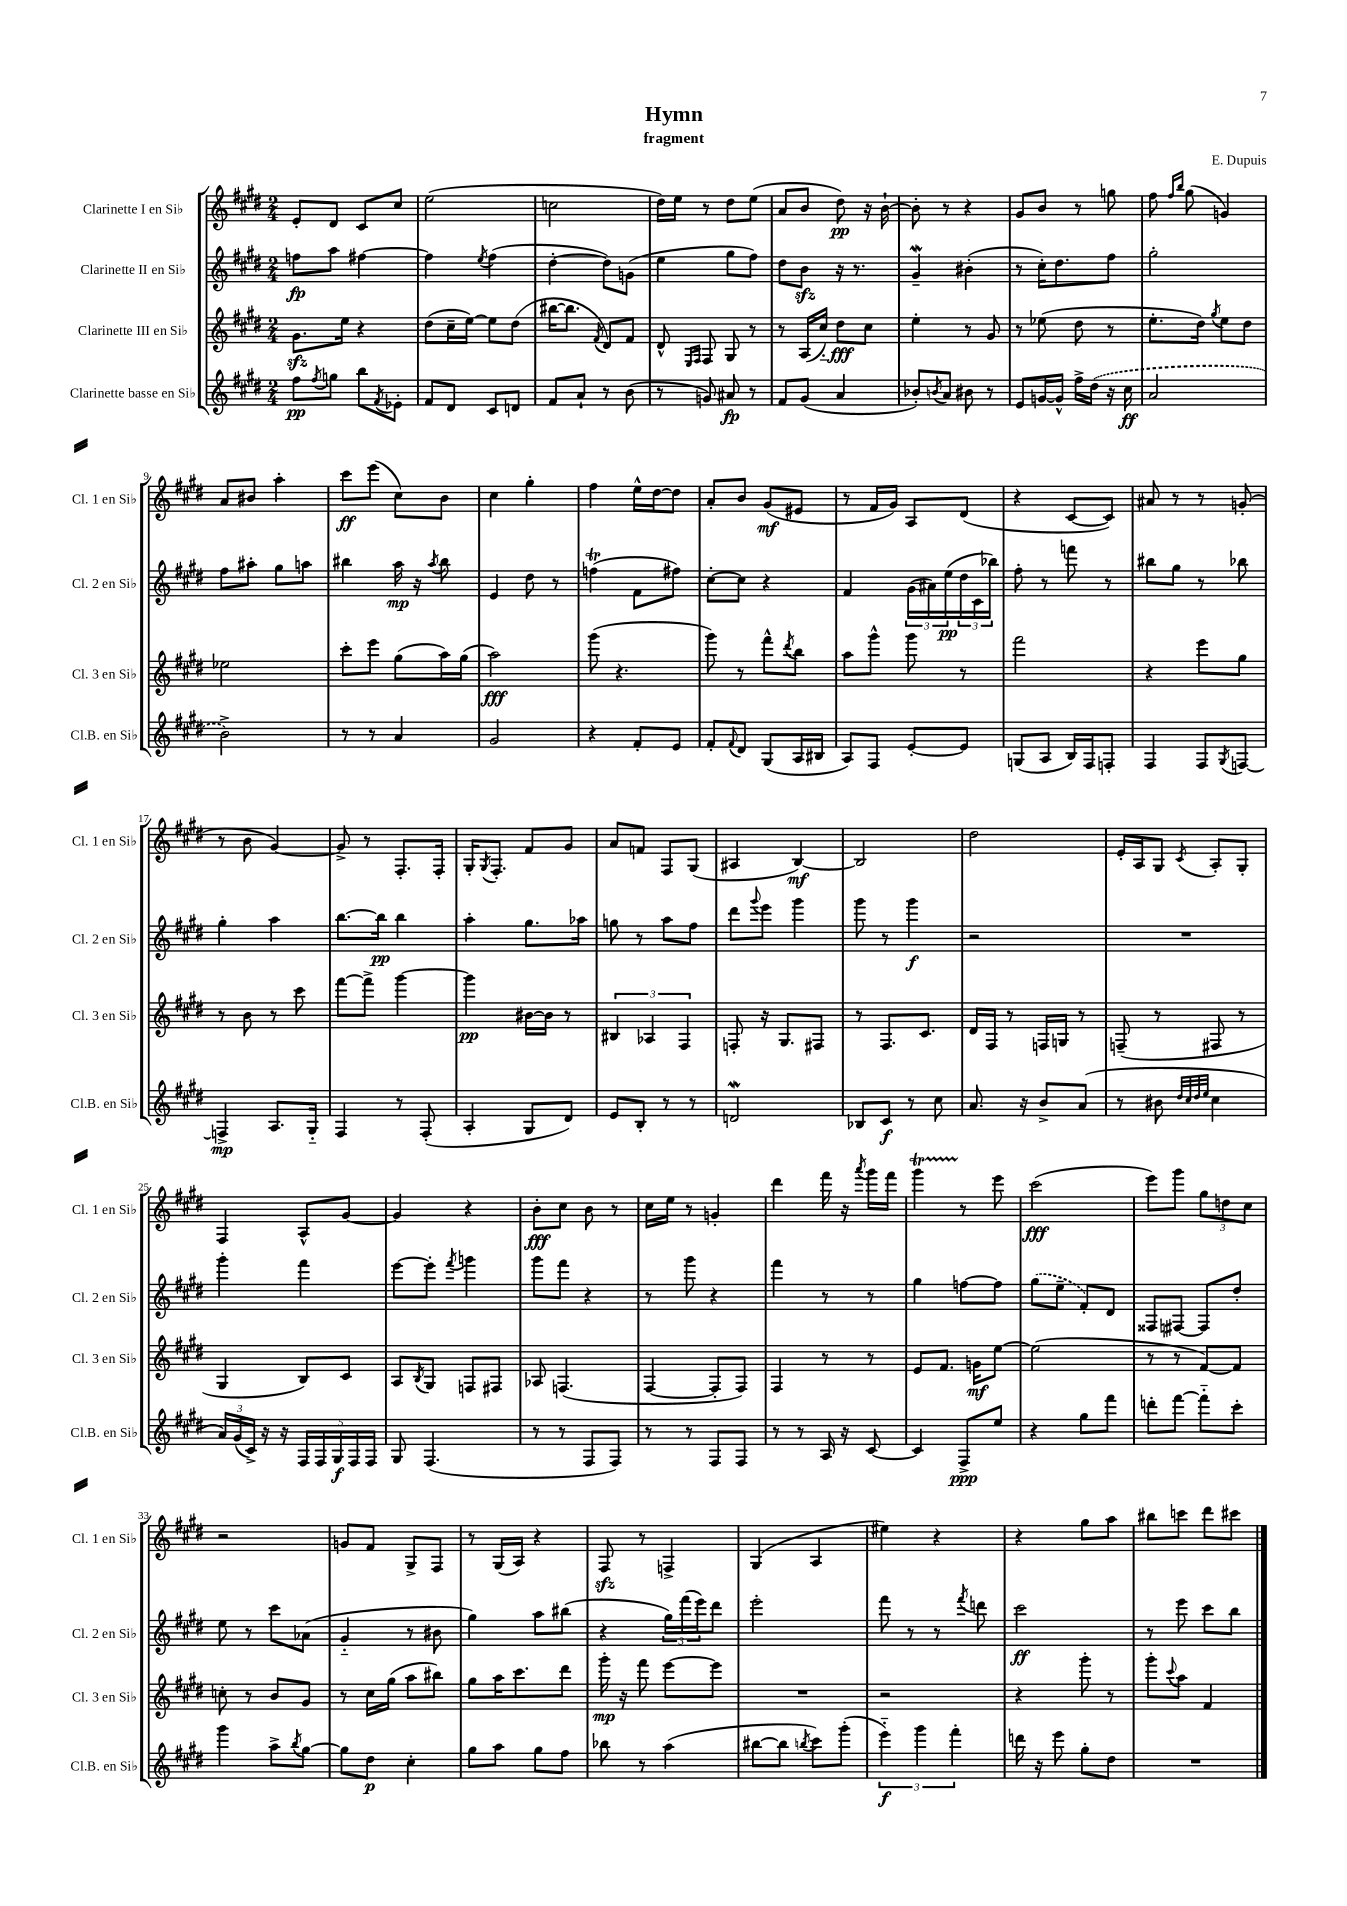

**kern	**dynam	**kern	**dynam	**kern	**dynam	**kern	**dynam
*part4	*part4	*part3	*part3	*part2	*part2	*part1	*part1
*staff4	*staff4	*staff3	*staff3	*staff2	*staff2	*staff1	*staff1
*I"Clarinette basse en Si♭	*	*I"Clarinette III en Si♭	*	*I"Clarinette II en Si♭	*	*I"Clarinette I en Si♭	*
*I'Cl.B. en Si♭	*	*I'Cl. 3 en Si♭	*	*I'Cl. 2 en Si♭	*	*I'Cl. 1 en Si♭	*
*clefG2	*	*clefG2	*	*clefG2	*	*clefG2	*
*k[f#c#g#d#]	*	*k[f#c#g#d#]	*	*k[f#c#g#d#]	*	*k[f#c#g#d#]	*
*M2/4	*	*M2/4	*	*M2/4	*	*M2/4	*
=1	=1	=1	=1	=1	=1	=1	=1
8ff#\L	pp	8.g#zz\L	.	8ffn\L	fp	8e'/L	.
8qff#/	.	.	.	.	.	.	.
8ggn\J	.	.	.	8aa\J	.	8d#/J	.
.	.	16ee\Jk	.	.	.	.	.
8bb\L	.	4r	.	[4ff#X\	.	8c#/L	.
8qf#/	.	.	.	.	.	.	.
8e-X'\J	.	.	.	.	.	8cc#/J	.
=2	=2	=2	=2	=2	=2	=2	=2
8f#/L	.	(8dd#\L	.	4ff#\]	.	(2ee\	.
8d#/J	.	16cc#~\L	.	.	.	.	.
.	.	[16ee\JJ)	.	.	.	.	.
.	.	.	.	8qee/	.	.	.
8c#/L	.	8ee\L]	.	(4ff#\	.	.	.
8dn/J	.	(8dd#\J	.	.	.	.	.
=3	=3	=3	=3	=3	=3	=3	=3
8f#/L	.	[16bb#X\KL	.	[4dd#'\	.	2ccn\	.
.	.	8.bb#\J]	.	.	.	.	.
8a`/J	.	.	.	.	.	.	.
.	.	8qf#/	.	.	.	.	.
8r	.	8d#/L)	.	8dd#\L])	.	.	.
(8b\	.	8f#/J	.	(8gn\J	.	.	.
=4	=4	=4	=4	=4	=4	=4	=4
8r	.	8d#^^/	.	4ee\	.	16dd#\LL)	.
.	.	.	.	.	.	16ee\JJ	.
.	.	16qqE/LL	.	.	.	.	.
.	.	16qqF#/JJ	.	.	.	.	.
8gn/)	.	8F#/	.	.	.	8r	.
8a#X/	fp	8G#/	.	8gg#\L	.	8dd#\L	.
8r	.	8r	.	8ff#\J)	.	(8ee\J	.
=5	=5	=5	=5	=5	=5	=5	=5
8f#/L	.	8r	.	8dd#\L	.	8a/L	.
(8g#/J	.	(16A/LL	.	8bzz\J	.	8b/J	.
.	.	16cc#/JJ)	.	.	.	.	.
4a/	.	8dd#\L	fff	16r	.	8dd#\)	pp
.	.	.	.	8.r	.	.	.
.	.	8cc#\J	.	.	.	16r	.
.	.	.	.	.	.	[16b`\	.
=6	=6	=6	=6	=6	=6	=6	=6
8b-X'/L)	.	4ee'\	.	4g#W~/	.	8b'\]	.
8qbn/	.	.	.	.	.	.	.
8a/J	.	.	.	.	.	8r	.
8b#X\	.	8r	.	(4b#X'\	.	4r	.
8r	.	8g#/	.	.	.	.	.
=7	=7	=7	=7	=7	=7	=7	=7
8e/L	.	8r	.	8r	.	8g#/L	.
[16gn/L	.	(8ee-X\	.	16cc#'\KL)	.	8b/J	.
16g^^/JJ]	.	.	.	8.dd#\	.	.	.
16ff#^\LL	.	8dd#\	.	.	.	8r	.
(16dd#\JJ	.	.	.	.	.	.	.
16r	.	8r	.	8ff#\J	.	8ggn\	.
16cc#\	ff	.	.	.	.	.	.
=8	=8	=8	=8	=8	=8	=8	=8
2a/	.	8.ee'\L	.	2gg#'\	.	8ff#\	.
.	.	.	.	.	.	16qqff#/LL	.
.	.	.	.	.	.	16qqbb/JJ	.
.	.	.	.	.	.	(8gg#\	.
.	.	16dd#\Jk)	.	.	.	.	.
.	.	8qgg#/	.	.	.	.	.
.	.	8ee\L	.	.	.	4gn/)	.
.	.	8dd#\J	.	.	.	.	.
!!LO:LB:g=z
=9	=9	=9	=9	=9	=9	=9	=9
2b^\)	.	2ee-X\	.	8ff#\L	.	8a/L	.
.	.	.	.	8aa#X'\J	.	8b#X/J	.
.	.	.	.	8gg#\L	.	4aa'\	.
.	.	.	.	8aan\J	.	.	.
=10	=10	=10	=10	=10	=10	=10	=10
8r	.	8ccc#'\L	.	4bb#X\	.	8ccc#\L	ff
8r	.	8eee\J	.	.	.	(8eee\J	.
4a/	.	(8gg#\L	.	16aa\	mp	8cc#\L)	.
.	.	.	.	16r	.	.	.
.	.	.	.	8qaa/	.	.	.
.	.	16aa\L)	.	8bb#\	.	8b\J	.
.	.	(16gg#\JJ	.	.	.	.	.
=11	=11	=11	=11	=11	=11	=11	=11
2g#/	.	2aa\)	fff	4e/	.	4cc#\	.
.	.	.	.	8dd#\	.	4gg#'\	.
.	.	.	.	8r	.	.	.
=12	=12	=12	=12	=12	=12	=12	=12
4r	.	(8ggg#\	.	(4ffnT\	.	4ff#\	.
.	.	4.r	.	.	.	.	.
8f#'/L	.	.	.	8f#\L	.	16ee^^\LL	.
.	.	.	.	.	.	[16dd#\J	.
8e/J	.	.	.	8ff#X\J)	.	8dd#\J]	.
=13	=13	=13	=13	=13	=13	=13	=13
8f#'/L	.	8ggg#\)	.	[8cc#'\L	.	8a'/L	.
8qqf#/	.	.	.	.	.	.	.
8d#/J	.	8r	.	8cc#\J]	.	8b/J	.
(8G#/L	.	8fff#^^\L	.	4r	.	(8g#/L	mf
.	.	8qddd#/	.	.	.	.	.
16A/L	.	8bb\J	.	.	.	8e#X/J	.
16B#X/JJ	.	.	.	.	.	.	.
=14	=14	=14	=14	=14	=14	=14	=14
8A/L)	.	8aa\L	.	4f#/	.	8r	.
8F#/J	.	8ggg#^^\J	.	.	.	16f#/LL	.
.	.	.	.	.	.	16g#/JJ)	.
[8e'/L	.	8ggg#\	.	(24g#\LL	.	8A/L	.
.	.	.	.	24a#X\)	.	.	.
.	.	.	.	(24ee\	pp	.	.
8e/J]	.	8r	.	24dd#\	.	(8d#/J	.
.	.	.	.	24c#\	.	.	.
.	.	.	.	24bb-X\JJ)	.	.	.
=15	=15	=15	=15	=15	=15	=15	=15
(8Gn/L	.	2fff#\	.	8ff#'\	.	4r	.
8A/J	.	.	.	8r	.	.	.
16B/LL)	.	.	.	8fffn\	.	[8c#/L	.
16F#/J	.	.	.	.	.	.	.
8Fn'/J	.	.	.	8r	.	8c#/J])	.
=16	=16	=16	=16	=16	=16	=16	=16
4F#/	.	4r	.	8bb#X\L	.	8a#X/	.
.	.	.	.	8gg#\J	.	8r	.
8F#/L	.	8eee\L	.	8r	.	8r	.
8qG#/	.	.	.	.	.	.	.
[8Fn/J	.	8gg#\J	.	8bb-X\	.	(8gn'/	.
!!LO:LB:g=z
=17	=17	=17	=17	=17	=17	=17	=17
4Fn^/]	mp	8r	.	4gg#'\	.	8r	.
.	.	8b\	.	.	.	8b\	.
8.A/L	.	8r	.	4aa\	.	[4g#/)	.
.	.	8ccc#\	.	.	.	.	.
16G#/Jk	.	.	.	.	.	.	.
=18	=18	=18	=18	=18	=18	=18	=18
4F#/	.	[8fff#\L	.	[8.bb\L	.	8g#^/]	.
.	.	8fff#^\J]	.	.	.	8r	.
.	.	.	.	16bb\Jk]	pp	.	.
8r	.	[4ggg#\	.	4bb\	.	8.F#'/L	.
(8F#'/	.	.	.	.	.	.	.
.	.	.	.	.	.	16F#'/Jk	.
=19	=19	=19	=19	=19	=19	=19	=19
4A'/	.	4ggg#\]	pp	4aa'\	.	16G#'/KL	.
.	.	.	.	.	.	8qG#/	.
.	.	.	.	.	.	8.F#'/J	.
8G#/L	.	[16b#X\LL	.	8.gg#\L	.	8f#/L	.
.	.	16b#\JJ]	.	.	.	.	.
8d#/J)	.	8r	.	.	.	8g#/J	.
.	.	.	.	16aa-X\Jk	.	.	.
=20	=20	=20	=20	=20	=20	=20	=20
8e/L	.	6B#X/	.	8ggn\	.	8a/L	.
8B'/J	.	.	.	8r	.	8fn/J	.
.	.	6A-X/	.	.	.	.	.
8r	.	.	.	8aa\L	.	8F#/L	.
.	.	6F#/	.	.	.	.	.
8r	.	.	.	8ff#\J	.	(8G#/J	.
=21	=21	=21	=21	=21	=21	=21	=21
2dnw/	.	8Fn'/	.	8ddd#\L	.	4A#X/	.
.	.	.	.	8qqggg#/	.	.	.
.	.	16r	.	8eee\J	.	.	.
.	.	8.G#/L	.	.	.	.	.
.	.	.	.	4ggg#\	.	[4B/)	mf
.	.	8F#X/J	.	.	.	.	.
=22	=22	=22	=22	=22	=22	=22	=22
8B-X/L	.	8r	.	8ggg#\	.	2B/]	.
8c#/J	f	8.F#/L	.	8r	.	.	.
8r	.	.	.	4ggg#\	f	.	.
.	.	8.c#/J	.	.	.	.	.
8cc#\	.	.	.	.	.	.	.
=23	=23	=23	=23	=23	=23	=23	=23
8.a/	.	16d#/LL	.	2r	.	2dd#\	.
.	.	16F#/JJ	.	.	.	.	.
.	.	8r	.	.	.	.	.
16r	.	.	.	.	.	.	.
8b^/L	.	16Fn/LL	.	.	.	.	.
.	.	16Gn/JJ	.	.	.	.	.
(8a/J	.	8r	.	.	.	.	.
=24	=24	=24	=24	=24	=24	=24	=24
8r	.	(8Fn~/	.	2r	.	16e'/LL	.
.	.	.	.	.	.	16A/J	.
8b#X\	.	8r	.	.	.	8G#/J	.
32qqdd#/LLL	.	.	.	.	.	.	.
32qqcc#/	.	.	.	.	.	.	.
32qqdd#/	.	.	.	.	.	.	.
32qqee/JJJ	.	.	.	.	.	8qc#/	.
4cc#\	.	8F#X/	.	.	.	8A'/L	.
.	.	8r	.	.	.	8G#'/J	.
!!LO:LB:g=z
=25	=25	=25	=25	=25	=25	=25	=25
24a/LL)	.	4G#/	.	4ggg#'\	.	4F#/	.
(24g#/	.	.	.	.	.	.	.
24c#^/JJ)	.	.	.	.	.	.	.
16r	.	.	.	.	.	.	.
16r	.	.	.	.	.	.	.
20F#/LL	.	8B/L)	.	4fff#\	.	8A^^/L	.
20F#/	.	.	.	.	.	.	.
20G#/	f	.	.	.	.	.	.
.	.	8c#/J	.	.	.	[8g#/J	.
20F#/	.	.	.	.	.	.	.
20F#/JJ	.	.	.	.	.	.	.
=26	=26	=26	=26	=26	=26	=26	=26
8G#/	.	8A/L	.	[8eee\L	.	4g#/]	.
.	.	8qB/	.	.	.	.	.
(4.F#/	.	8G#/J	.	8eee'\J]	.	.	.
.	.	.	.	8qfff#/	.	.	.
.	.	8Fn/L	.	4gggn\	.	4r	.
.	.	8F#X/J	.	.	.	.	.
=27	=27	=27	=27	=27	=27	=27	=27
8r	.	8A-X/	.	8ggg#\L	.	8b'\L	fff
8r	.	(4.Fn/	.	8fff#\J	.	8cc#\J	.
8F#/L	.	.	.	4r	.	8b\	.
8F#/J)	.	.	.	.	.	8r	.
=28	=28	=28	=28	=28	=28	=28	=28
8r	.	[4F#/	.	8r	.	16cc#\LL	.
.	.	.	.	.	.	16ee\JJ	.
8r	.	.	.	8ggg#\	.	8r	.
8F#/L	.	8F#'/L]	.	4r	.	4gn'/	.
8F#/J	.	8F#/J)	.	.	.	.	.
=29	=29	=29	=29	=29	=29	=29	=29
8r	.	4F#/	.	4fff#\	.	4ddd#\	.
8r	.	.	.	.	.	.	.
16A/	.	8r	.	8r	.	16fff#\	.
16r	.	.	.	.	.	16r	.
.	.	.	.	.	.	8qaaa/	.
[8c#/	.	8r	.	8r	.	16ggg#\LL	.
.	.	.	.	.	.	16fff#\JJ	.
=30	=30	=30	=30	=30	=30	=30	=30
4c#/]	.	8e/L	.	4gg#\	.	4ggg#t\	.
.	.	8.f#/J	.	.	.	.	.
8F#^/L	ppp	.	.	[8ffn\L	.	8r	.
.	.	16gn\KL	mf	.	.	.	.
8ee/J	.	[8ee\J	.	8ff\J]	.	8eee\	.
=31	=31	=31	=31	=31	=31	=31	=31
4r	.	(2ee\]	.	(8gg#\L	.	(2ccc#\	fff
.	.	.	.	8ee~\J	.	.	.
8gg#\L	.	.	.	8f#'/L)	.	.	.
8fff#\J	.	.	.	8d#/J	.	.	.
=32	=32	=32	=32	=32	=32	=32	=32
8dddn'\L	.	8r	.	8F##X/L	.	8eee\L)	.
[8fff#\J	.	8r	.	[8F#X/J	.	8ggg#\J	.
8fff#\L]	.	[8f#/L)	.	8F#/L]	.	12gg#\L	.
.	.	.	.	.	.	12ddn\	.
8ccc#'\J	.	8f#/J]	.	8dd#'/J	.	.	.
.	.	.	.	.	.	12cc#\J	.
!!LO:LB:g=z
=33	=33	=33	=33	=33	=33	=33	=33
4ggg#\	.	8ccn'\	.	8ee\	.	2r	.
.	.	8r	.	8r	.	.	.
8aa^\L	.	8b/L	.	8ccc#\L	.	.	.
8qbb/	.	.	.	.	.	.	.
[8gg#\J	.	8g#/J	.	(8a-X\J	.	.	.
=34	=34	=34	=34	=34	=34	=34	=34
8gg#\L]	.	8r	.	4g#/	.	8gn/L	.
8dd#\J	p	16cc#\LL	.	.	.	8f#/J	.
.	.	(16gg#\JJ	.	.	.	.	.
4cc#'\	.	8aa\L	.	8r	.	8G#^/L	.
.	.	8bb#X\J)	.	8b#X\	.	8F#/J	.
=35	=35	=35	=35	=35	=35	=35	=35
8gg#\L	.	8gg#\L	.	4gg#\)	.	8r	.
8aa\J	.	16aa\K	.	.	.	(16G#/LL	.
.	.	8.ccc#\	.	.	.	16A/JJ)	.
8gg#\L	.	.	.	8aa\L	.	4r	.
8ff#\J	.	8ddd#\J	.	(8bb#X\J	.	.	.
=36	=36	=36	=36	=36	=36	=36	=36
8bb-X\	.	16ggg#'\	mp	4r	.	8F#zz/	.
.	.	16r	.	.	.	.	.
8r	.	8fff#\	.	.	.	8r	.
(4aa\	.	[8eee\L	.	24gg#\LL)	.	4Fn^/	.
.	.	.	.	(24fff#\	.	.	.
.	.	.	.	24eee\J)	.	.	.
.	.	8eee\J]	.	8ddd#\J	.	.	.
=37	=37	=37	=37	=37	=37	=37	=37
[8bb#X\L	.	2r	.	2eee'\	.	(4G#/	.
8bb#\J]	.	.	.	.	.	.	.
8qbbn/	.	.	.	.	.	.	.
8ccc#\L)	.	.	.	.	.	4A/	.
(8ggg#'\J	.	.	.	.	.	.	.
=38	=38	=38	=38	=38	=38	=38	=38
6eee\)	f	2r	.	8fff#\	.	4ee#X\)	.
.	.	.	.	8r	.	.	.
6ggg#\	.	.	.	.	.	.	.
.	.	.	.	8r	.	4r	.
6fff#'\	.	.	.	.	.	.	.
.	.	.	.	8qfff#/	.	.	.
.	.	.	.	8dddn\	.	.	.
=39	=39	=39	=39	=39	=39	=39	=39
16dddn\	.	4r	.	2ccc#\	ff	4r	.
16r	.	.	.	.	.	.	.
8eee\	.	.	.	.	.	.	.
8gg#'\L	.	8ggg#'\	.	.	.	8gg#\L	.
8dd#\J	.	8r	.	.	.	8aa\J	.
=40	=40	=40	=40	=40	=40	=40	=40
2r	.	8ggg#'\L	.	8r	.	8bb#X\L	.
.	.	8qqccc#/	.	.	.	.	.
.	.	8aa\J	.	8eee\	.	8cccn\J	.
.	.	4f#/	.	8ccc#\L	.	8ddd#\L	.
.	.	.	.	8bb\J	.	8ccc#X\J	.
==	==	==	==	==	==	==	==
*-	*-	*-	*-	*-	*-	*-	*-
